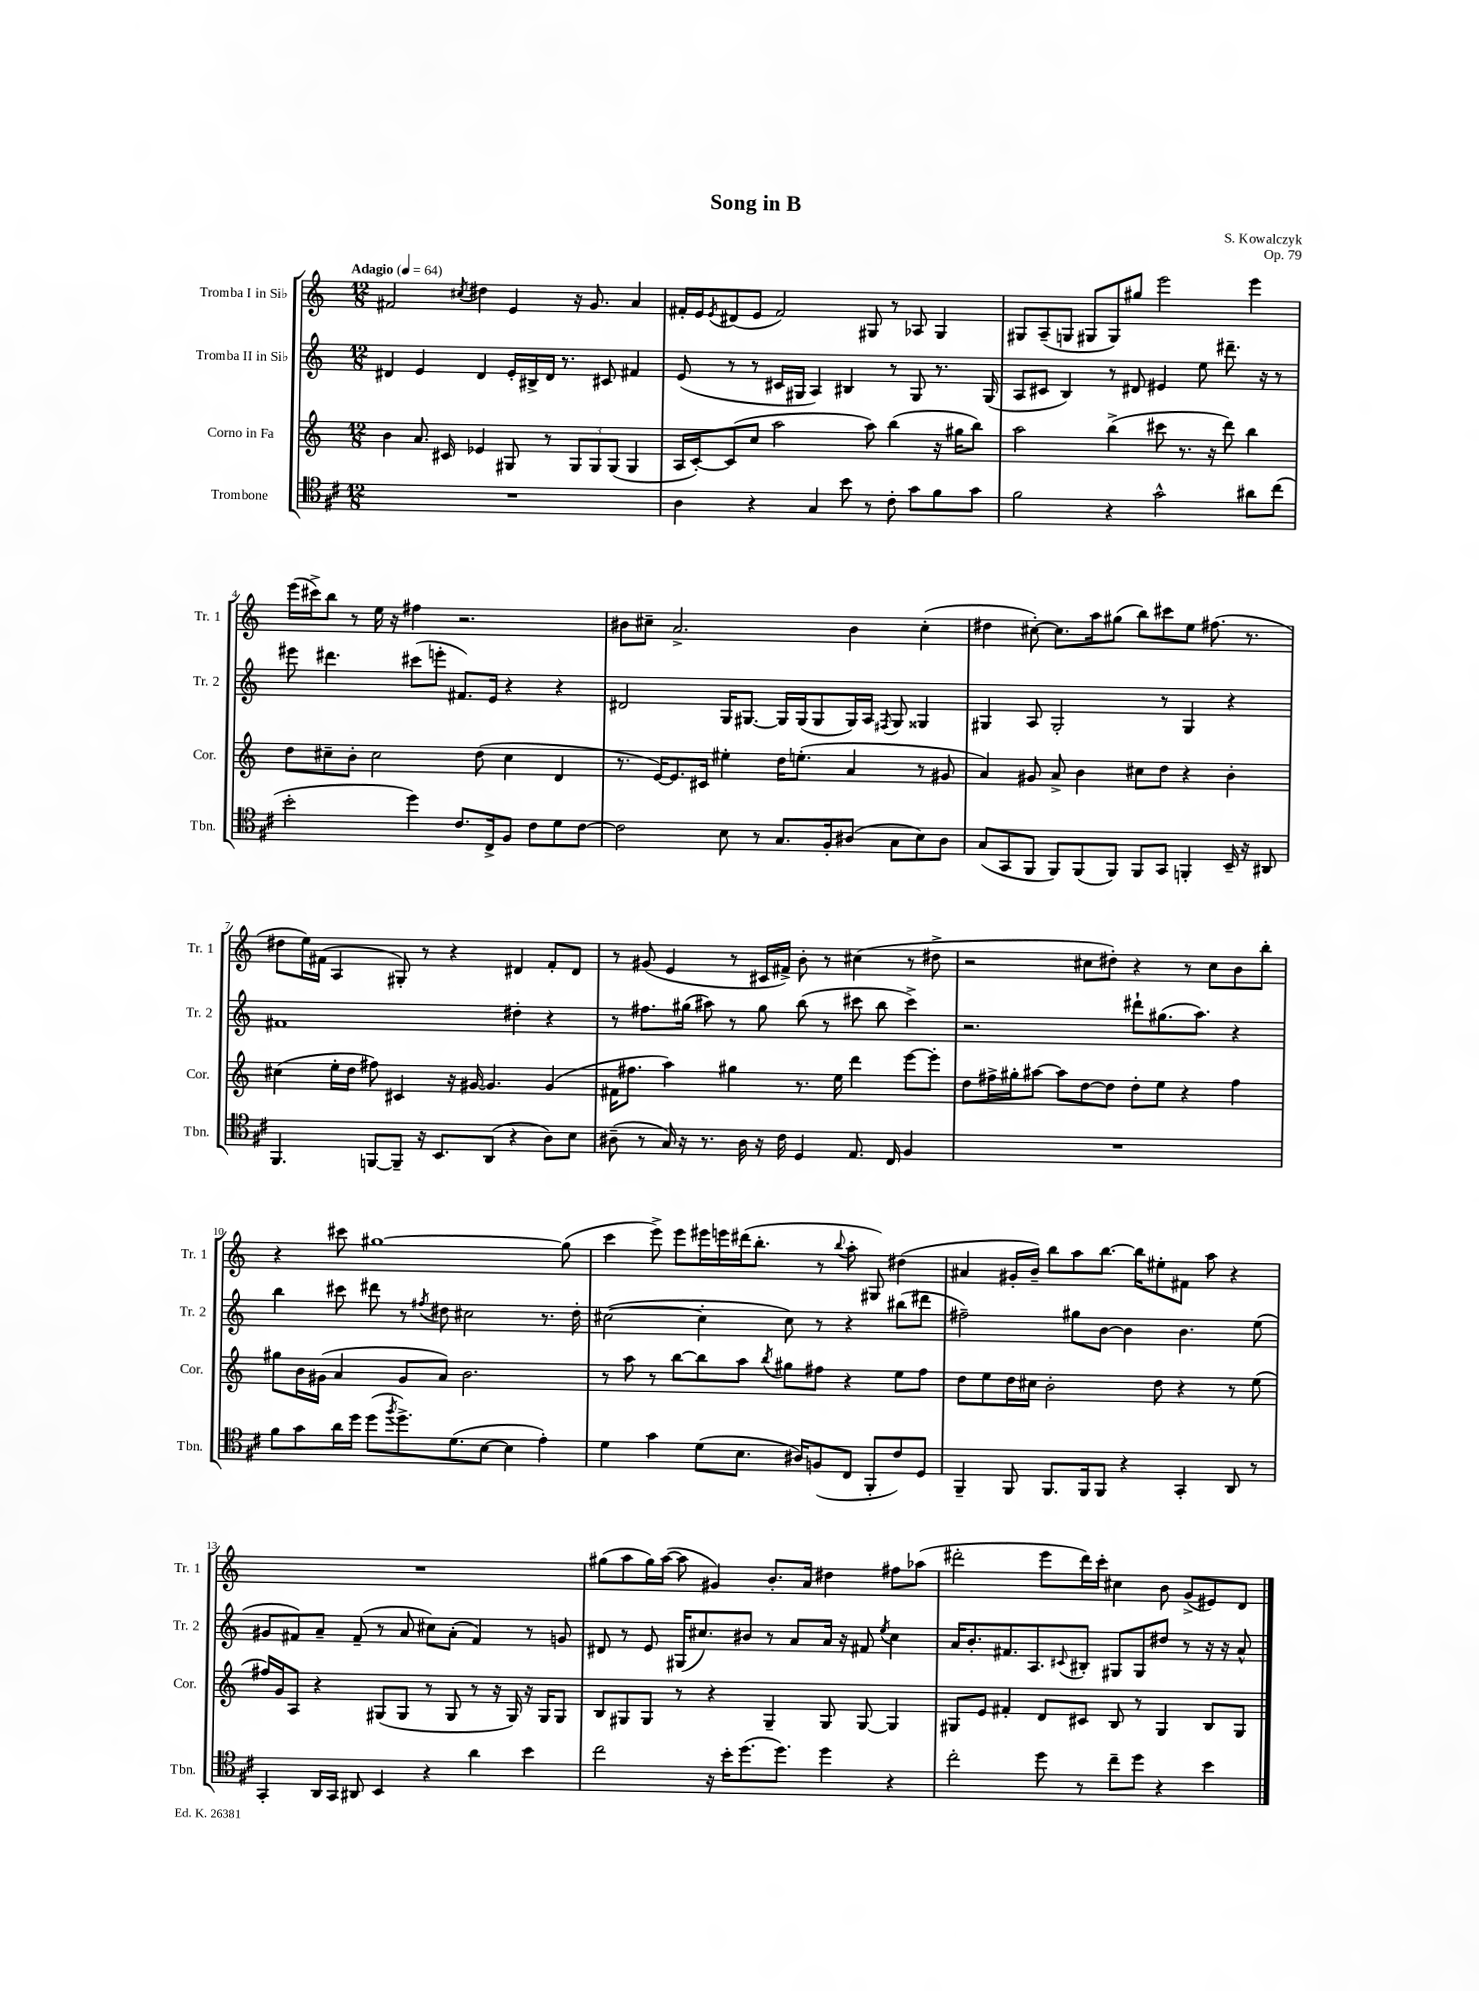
\header { title = "Song in B" composer = "S. Kowalczyk" opus = "Op. 79" }
<<
\new StaffGroup <<
\new Staff = "s0" \with { instrumentName = "Tromba I in Sib" shortInstrumentName = "Tr. 1" } {
    \clef treble \key c \major \numericTimeSignature \time 12/8 \tempo "Adagio" 4 = 64
    fis'2 \acciaccatura { cis''8 } dis''4 e'4 r16 g'8. a'4 |
    fis'16-. e'16 \acciaccatura { e'8 } dis'8( e'8 fis'2) gis8 r8 aes8 gis4 |
    gis8 a8--( g8 gis8 gis8) gis''8 e'''2 e'''4 |
    e'''16( cis'''16->) b''8 r8 e''16 r16 fis''4 r2. |
    bis'8 cis''8-- a'2.-> bis'4 cis''4-.( |
    dis''4 cis''8~-.) cis''8. a''16 gis''8( b''8) cis'''8 e''8 fis''8.( r8. |
    dis''8 e''16) fis'16( a4 gis8-.) r8 r4 dis'4 fis'8-. dis'8 |
    r8 gis'8( e'4 r8 cis'16 fis'16->) b'8-. r8 cis''4( r8 dis''8-> |
    r2 cis''8 dis''8-.) r4 r8 cis''8 b'8 b''8-. |
    r4 cis'''8 gis''1~ gis''8( |
    c'''4 e'''8->) e'''8 eis'''16 e'''16 dis'''16( b''8.-. r8 \appoggiatura { b''8 } a''8-. gis8) dis''4( |
    ais'4 gis'16-. b'16--) b''8 a''8 b''8.~ b''16 eis''8-. fis'8 a''8 r4 |
    R1. |
    gis''8( a''8 gis''16) a''16~( a''8 gis'4) b'8.-. a'16 dis''4 fis''8 aes''8( |
    dis'''2-. e'''8 dis'''16) c'''16-. cis''4 b'8 g'8->( eis'8) d'8 \bar "|." |
}
\new Staff = "s1" \with { instrumentName = "Tromba II in Sib" shortInstrumentName = "Tr. 2" } {
    \clef treble \key c \major \numericTimeSignature \time 12/8
    dis'4 e'4 dis'4 e'16-. bis16-> dis'16 r8. cis'8 fis'4 |
    e'8( r8 r8 cis'16 gis16 a4) bis4 r8 gis8 r8. gis16( |
    a8 cis'8 b4) r8 dis'8 eis'4 e''8 dis'''8.-- r16 r8 |
    eis'''8 dis'''4. cis'''8( e'''8-. fis'8.) e'16 r4 r4 |
    dis'2 g16 gis8.~ gis16 gis16( gis8 gis16) a16 \acciaccatura { fis8 } gis8 gisis4 |
    gis4 a8 gis2-. r8 gis4 r4 |
    fis'1 dis''4-. r4 |
    r8 fis''8. gis''16( ais''8) r8 gis''8 b''8( r8 cis'''8 b''8 cis'''4->) |
    r2. dis'''8-! gis''8.( a''8.) r4 |
    b''4 cis'''8 dis'''8 r8 \acciaccatura { fis''8 } dis''8 cis''2 r8. dis''16-. |
    cis''2~( cis''4-. cis''8) r8 r4 bis''8( dis'''8 |
    fis''2--) gis''8 b'8~ b'4 b'4. e''8( |
    gis'8 fis'8) a'8-- fis'8--( r8 a'8 cis''8) a'8-.( fis'4) r8 g'8 |
    dis'8 r8 e'8 gis16( cis''8.) bis'8 r8 a'8 a'16 r16 fis'8 \acciaccatura { e''8 } cis''4 |
    a'16 b'8.-. fis'8. a8. \appoggiatura { cis'8 } bis8-. gis8 gis8 dis''8 r8 r16 r16 a'8-^ \bar "|." |
}
\new Staff = "s2" \with { instrumentName = "Corno in Fa" shortInstrumentName = "Cor." } {
    \clef treble \key c \major \numericTimeSignature \time 12/8
    b'4 a'8. cis'16 ees'4 gis8 r8 \tuplet 3/2 { gis8 gis8 gis8( } gis4 |
    a16 c'16~-.) c'8( c''8 a''2 a''8) b''4( r16 gis''16 b''8) |
    a''2 b''4->( cis'''8 r8. r16 d'''8) b''4 |
    d''8 cis''8-- b'8-. cis''2 d''8( cis''4 d'4 |
    r8. e'16~) e'8. cis'16 eis''4-. d''16 e''8.-.( a'4 r8 gis'8 |
    a'4) gis'8 a'8-> b'4 cis''8 d''8 r4 b'4-. |
    cis''4( e''16-. d''16 fis''8) cis'4 r16 gis'16~ gis'4. gis'4( |
    fis'16 fis''8. a''4) gis''4 r8. e''16 d'''4 e'''8~ e'''8-. |
    d''8 fis''16-> gis''16-. ais''8~ ais''8 d''8~ d''8 d''8-. e''8 r4 fis''4 |
    gis''8 b'16 gis'16( a'4 gis'8 a'8) b'2. |
    r8 a''8 r8 b''8~ b''8 a''8 \acciaccatura { b''8 } gis''8 fis''8 r4 e''8 fis''8 |
    d''8 e''8 d''16 cis''16 b'2-. d''8 r4 r8 e''8( |
    fis''16) g'16 a8 r4 gis8( gis8 r8 gis8 r8 r16 gis16) r16 gis16 gis8 |
    b8 gis8 gis8 r8 r4 gis4-- gis8 gis8~ gis4 |
    gis8 e'8 fis'4-. d'8 cis'8 b8 r8 gis4 b8 gis8 \bar "|." |
}
\new Staff = "s3" \with { instrumentName = "Trombone" shortInstrumentName = "Tbn." } {
    \clef tenor \key d \major \numericTimeSignature \time 12/8
    R1. |
    a4 r4 g4 b'8 r8 cis'8-. g'8 fis'8 g'8 |
    fis'2 r4 g'2-^ ais'8 cis''8( |
    b'2-. d''4) cis'8. cis16-> fis8 cis'8 d'8 cis'8~ |
    cis'2 b8 r8 g8. fis16-. ais8( g8 b8) ais8 |
    g8( g,8 fis,8 fis,8) fis,8( fis,8) fis,8 g,8 f,4-. b,16-- r16 ais,8 |
    fis,4. f,8~ f,8-- r16 b,8. a,8( r4 a8) b8 |
    ais8--( r8 g16) r16 r8. ais16 r16 cis'16 d4 e8. cis16 fis4 |
    R1. |
    fis'8 g'8 a'16 d''16 d''8( \acciaccatura { fis''8 } d''8.->) d'8.( b8~ b4 e'4-.) |
    d'4 g'4 d'8( b8. ais16) f8( cis8 fis,8-. cis'8) d8 |
    fis,4-- fis,8 fis,8. fis,16 fis,8 r4 g,4-. a,8 r8 |
    g,4-. a,16 g,16 ais,8 b,4 r4 a'4 b'4 |
    cis''2 r16 b'16-. d''8.( d''8.) d''4 r4 |
    cis''2-. d''8 r8 cis''8-- d''8 r4 b'4 \bar "|." |
}
>>
>>
